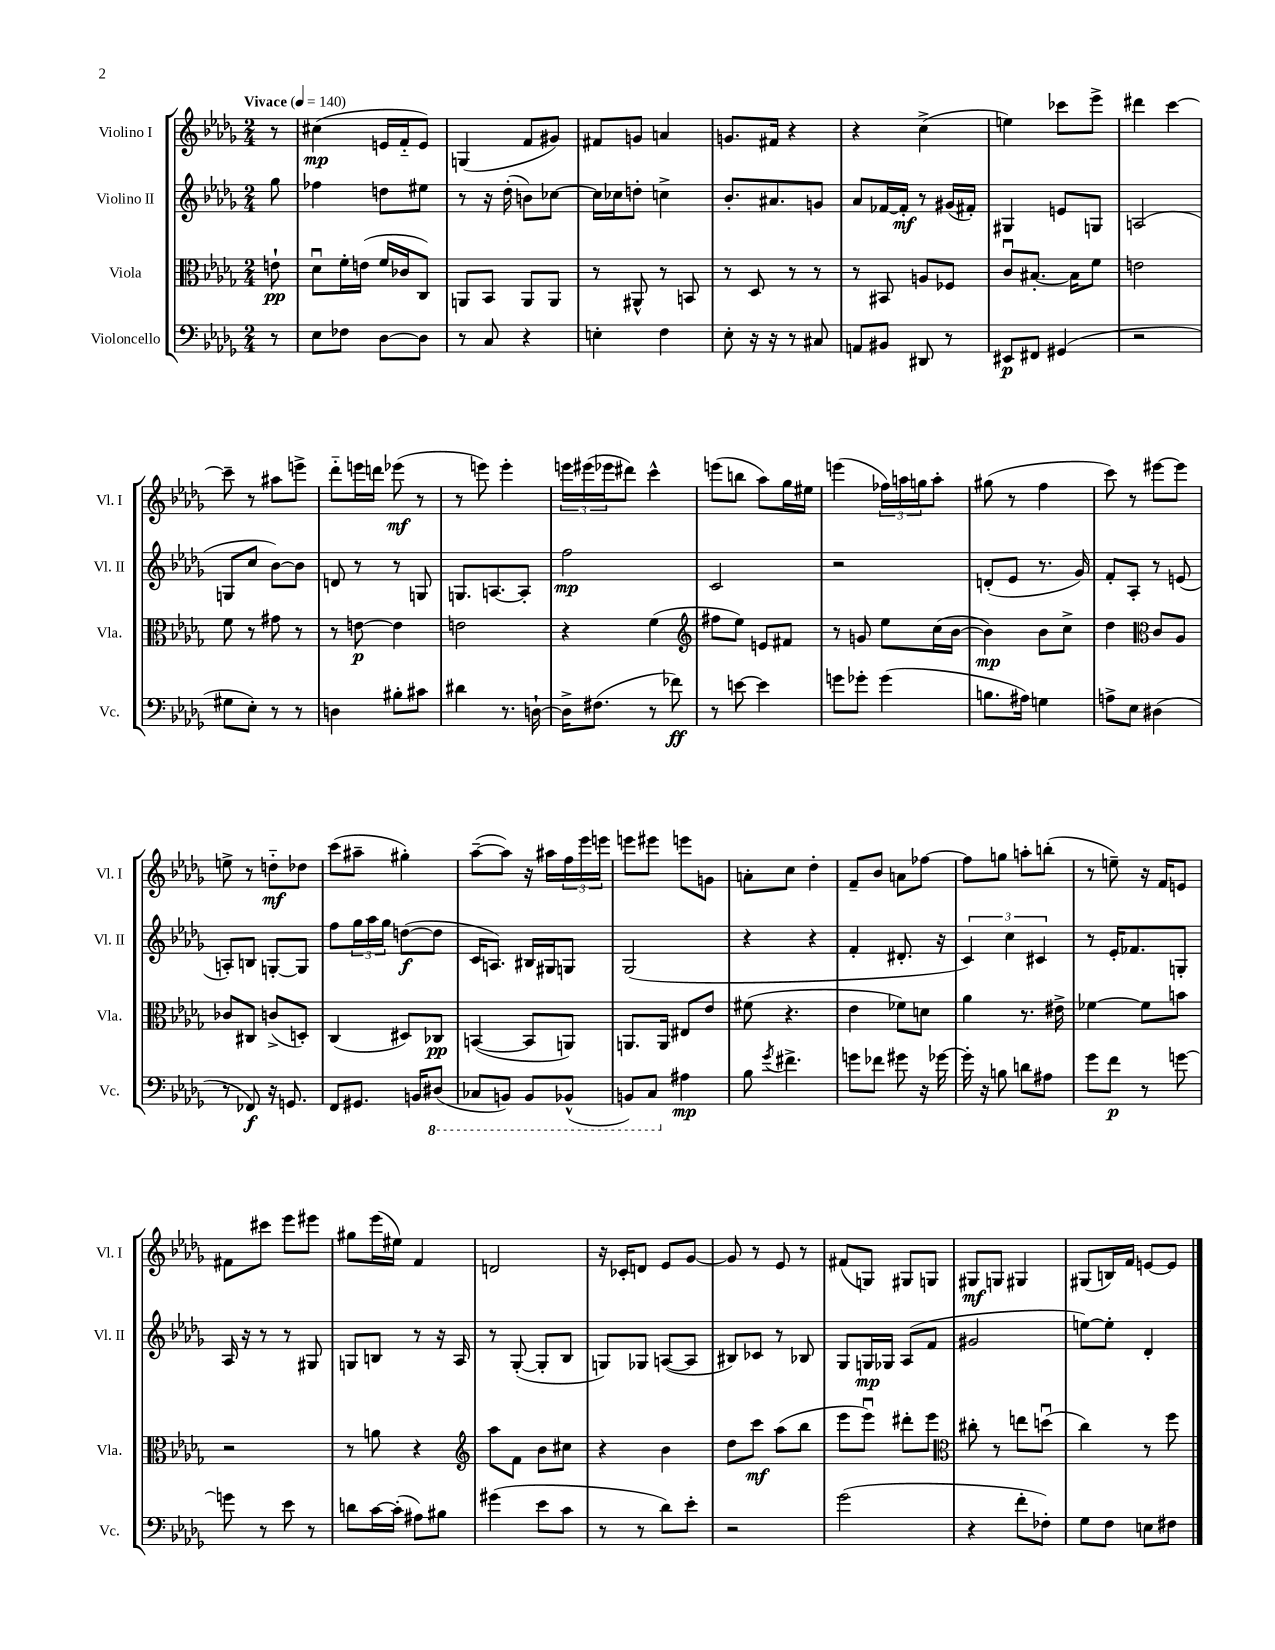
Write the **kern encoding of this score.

**kern	**dynam	**kern	**dynam	**kern	**dynam	**kern	**dynam
*part4	*part4	*part3	*part3	*part2	*part2	*part1	*part1
*staff4	*staff4	*staff3	*staff3	*staff2	*staff2	*staff1	*staff1
*I"Violoncello	*	*I"Viola	*	*I"Violino II	*	*I"Violino I	*
*I'Vc.	*	*I'Vla.	*	*I'Vl. II	*	*I'Vl. I	*
*clefF4	*	*clefC3	*	*clefG2	*	*clefG2	*
*k[b-e-a-d-g-]	*	*k[b-e-a-d-g-]	*	*k[b-e-a-d-g-]	*	*k[b-e-a-d-g-]	*
*M2/4	*	*M2/4	*	*M2/4	*	*M2/4	*
*MM140	*	*MM140	*	*MM140	*	*MM140	*
=	=	=	=	=	=	=	=
!	!	!	!	!	!	!LO:TX:a:B:t=Vivace	!
8r	.	8en`\	pp	8gg-\	.	8r	.
=1	=1	=1	=1	=1	=1	=1	=1
8E-\L	.	8d-u\L	.	4ff-X\	.	(4cc#X\	mp
8F-X\J	.	16f'\L	.	.	.	.	.
.	.	(16en\JJ	.	.	.	.	.
[8D-\L	.	16f/LL	.	8ddn\L	.	16en/LL	.
.	.	16c-X/J	.	.	.	16f/J	.
8D-\J]	.	8C/J)	.	8ee#X\J	.	8e/J)	.
=2	=2	=2	=2	=2	=2	=2	=2
8r	.	8AAn/L	.	8r	.	(4Gn/	.
8C/	.	8BB-/J	.	16r	.	.	.
.	.	.	.	(16dd-'\	.	.	.
4r	.	8AA/L	.	8bn\L)	.	8f/L	.
.	.	8AA/J	.	[8cc-X\J	.	8g#X/J)	.
=3	=3	=3	=3	=3	=3	=3	=3
4En'\	.	8r	.	16cc-\LL]	.	8f#X/L	.
.	.	.	.	16cc-X\J	.	.	.
.	.	8AA#X^^/	.	8ddn'\J	.	8gn/J	.
4F\	.	8r	.	4ccn^\	.	4an/	.
.	.	8BBn/	.	.	.	.	.
=4	=4	=4	=4	=4	=4	=4	=4
8E-'\	.	8r	.	8.b-'/L	.	8.gn/L	.
16r	.	8D-/	.	.	.	.	.
16r	.	.	.	8.a#X/	.	16f#X/Jk	.
8r	.	8r	.	.	.	4r	.
8C#X/	.	8r	.	8gn/J	.	.	.
=5	=5	=5	=5	=5	=5	=5	=5
8AAn/L	.	8r	.	8a-/L	.	4r	.
8BB#X/J	.	8BB#X/	.	[16f-X/L	.	.	.
.	.	.	.	16f-'/JJ]	mf	.	.
8DD#X/	.	8An/L	.	8r	.	(4cc^\	.
8r	.	8F-X/J	.	(16g#X/LL	.	.	.
.	.	.	.	16f#X'/JJ)	.	.	.
=6	=6	=6	=6	=6	=6	=6	=6
8EE#X/L	p	8cu/L	.	4G#X/	.	4een\)	.
8FF#X/J	.	[8.B#X'/J	.	.	.	.	.
(4GG#X/	.	.	.	8en/L	.	8ccc-X\L	.
.	.	16B#\KL]	.	.	.	.	.
.	.	8f\J	.	8Gn/J	.	8eee-^\J	.
=7	=7	=7	=7	=7	=7	=7	=7
2r	.	2en\	.	(2An/	.	4ddd#X\	.
.	.	.	.	.	.	[4ccc\	.
!!LO:LB:g=z
=8	=8	=8	=8	=8	=8	=8	=8
8G#X\L	.	8f\	.	8Gn/L	.	8ccc~\]	.
8E-'\J)	.	8r	.	8cc/J	.	8r	.
8r	.	8g#X\	.	[8b-\L)	.	8aa#X\L	.
8r	.	8r	.	8b-\J]	.	8eeen^\J	.
=9	=9	=9	=9	=9	=9	=9	=9
4Dn\	.	8r	.	8dn/	.	8ddd-\L	.
.	.	[8en\	p	8r	.	16eeen\L	.
.	.	.	.	.	.	16dddn\JJ	.
8B#X'\L	.	4e\]	.	8r	.	(8eee-X\	mf
8c#X\J	.	.	.	8Gn/	.	8r	.
=10	=10	=10	=10	=10	=10	=10	=10
4d#X\	.	2en\	.	8.Gn/L	.	8r	.
.	.	.	.	.	.	8eeen\)	.
.	.	.	.	[8.An/	.	.	.
8.r	.	.	.	.	.	4eee'\	.
.	.	.	.	8A'/J]	.	.	.
[16Dn`\	.	.	.	.	.	.	.
=11	=11	=11	=11	=11	=11	=11	=11
16D^\KL]	.	4r	.	2ff\	mp	24eeen\LL	.
.	.	.	.	.	.	(24eee#X\	.
(8.F#X\J	.	.	.	.	.	.	.
.	.	.	.	.	.	24eee-X\J	.
.	.	.	.	.	.	8ddd#X\J)	.
8r	.	(4f\	.	.	.	4ccc^^\	.
8f-X\)	ff	.	.	.	.	.	.
=12	=12	=12	=12	=12	=12	=12	=12
*	*	*clefG2	*	*	*	*	*
8r	.	8ff#X\L	.	2c/	.	(8eeen\L	.
[8en\	.	8ee-\J)	.	.	.	8bbn\J	.
4e\]	.	8en/L	.	.	.	8aa-\L)	.
.	.	8f#X/J	.	.	.	16gg-\L	.
.	.	.	.	.	.	16ee#X\JJ	.
=13	=13	=13	=13	=13	=13	=13	=13
8gn\L	.	8r	.	2r	.	(4eeen\	.
8g-X'\J	.	8gn/	.	.	.	.	.
(4g-\	.	8ee-\L	.	.	.	24ff-X\LL)	.
.	.	.	.	.	.	24aan\	.
.	.	.	.	.	.	24ggn\J	.
.	.	(16cc\L	.	.	.	8aa'\J	.
.	.	[16b-\JJ	.	.	.	.	.
=14	=14	=14	=14	=14	=14	=14	=14
8.Bn\L	.	4b-\])	mp	(8dn'/L	.	(8gg#X\	.
.	.	.	.	8e-/J	.	8r	.
16A#X\Jk)	.	.	.	.	.	.	.
4Gn\	.	8b-\L	.	8.r	.	4ff\	.
.	.	8cc^\J	.	.	.	.	.
.	.	.	.	16g-/)	.	.	.
=15	=15	=15	=15	=15	=15	=15	=15
8An^\L	.	4dd-\	.	8f'/L	.	8ccc\)	.
8E-\J	.	.	.	8A-'/J	.	8r	.
*	*	*clefC3	*	*	*	*	*
(4D#X\	.	8c/L	.	8r	.	[8eee#X\L	.
.	.	8A-/J	.	(8en/	.	8eee#\J]	.
!!LO:LB:g=z
=16	=16	=16	=16	=16	=16	=16	=16
8r	.	8c-X/L	.	8An'/L)	.	8een^\	.
8FF-X/)	f	8C#X/J	.	8Bn/J	.	8r	.
16r	.	(8cn^/L	.	[8Gn'/L	.	8ddn\L	mf
8.GGn/	.	.	.	.	.	.	.
.	.	8Dn'/J)	.	8G/J]	.	8dd-X\J	.
=17	=17	=17	=17	=17	=17	=17	=17
8FF/L	.	(4C/	.	8ff\L	.	(8ccc\L	.
8.GG#X/J	.	.	.	24gg-\L	.	8aa#X~\J	.
.	.	.	.	24aa-\	.	.	.
.	.	.	.	24gg-\JJ	.	.	.
.	.	8D#X/L)	.	([8ddn\L	f	4gg#X'\)	.
16BBn/KL	.	.	.	.	.	.	.
*8ba	*	*	*	*	*	*	*
(8DD#X/J	.	8C-X/J	pp	8dd\J]	.	.	.
=18	=18	=18	=18	=18	=18	=18	=18
8CC-X/L	.	([4BBn/	.	16c/KL	.	([8aa-~\L	.
.	.	.	.	8.An/J)	.	.	.
8BBBn/J)	.	.	.	.	.	8aa-\J])	.
8BBB/L	.	8BB/L]	.	16B#X/LL	.	16r	.
.	.	.	.	16G#X/J	.	16aa#X\LL	.
(8BBB-X^^/J	.	8AAn/J)	.	8Gn/J	.	24ff\	.
.	.	.	.	.	.	24eee-\	.
.	.	.	.	.	.	24eeen\JJ	.
=19	=19	=19	=19	=19	=19	=19	=19
8BBBn/L)	.	8.AAn/L	.	(2G-/	.	8eeen\L	.
8CC/J	.	.	.	.	.	8eee#X\J	.
.	.	16AA/Jk	.	.	.	.	.
*X8ba	*	*	*	*	*	*	*
4A#X\	mp	8E#X/L	.	.	.	8eeen\L	.
.	.	8e-/J	.	.	.	8gn\J	.
=20	=20	=20	=20	=20	=20	=20	=20
8B-\	.	(8f#X\	.	4r	.	8an'\L	.
8qg-/	.	.	.	.	.	.	.
4.f#X^\	.	4.r	.	.	.	8cc\J	.
.	.	.	.	4r	.	4dd-'\	.
=21	=21	=21	=21	=21	=21	=21	=21
8gn\L	.	4e-\	.	4f'/	.	8f~/L	.
8f-X\J	.	.	.	.	.	8b-/J	.
8g#X\	.	8f-X\L)	.	8.d#X'/	.	8an\L	.
16r	.	8dn\J	.	.	.	[8ff-X\J	.
[16g-X\	.	.	.	16r	.	.	.
=22	=22	=22	=22	=22	=22	=22	=22
16g-'\]	.	4a-\	.	6c/)	.	8ff-\L]	.
16r	.	.	.	.	.	.	.
8Bn\	.	.	.	.	.	8ggn\J	.
.	.	.	.	6cc\	.	.	.
8dn\L	.	8.r	.	.	.	8aan'\L	.
.	.	.	.	6c#X/	.	.	.
8A#X\J	.	.	.	.	.	(8bbn'\J	.
.	.	16e#X^\	.	.	.	.	.
=23	=23	=23	=23	=23	=23	=23	=23
8g-\L	.	[4f-X\	.	8r	.	8r	.
8f\J	p	.	.	16e-'/KL	.	8een~\)	.
.	.	.	.	8.f-X/	.	.	.
8r	.	8f-\L]	.	.	.	16r	.
.	.	.	.	.	.	16f/KL	.
[8gn\	.	8bn\J	.	8Gn'/J	.	8en/J	.
!!LO:LB:g=z
=24	=24	=24	=24	=24	=24	=24	=24
8gn\]	.	2r	.	16A-/	.	8f#X\L	.
.	.	.	.	16r	.	.	.
8r	.	.	.	8r	.	8ccc#X\J	.
8e-\	.	.	.	8r	.	8eee-\L	.
8r	.	.	.	8G#X/	.	8eee#X\J	.
=25	=25	=25	=25	=25	=25	=25	=25
8dn\L	.	8r	.	8Gn/L	.	8gg#X\L	.
[16c\L	.	8an\	.	8Bn/J	.	(16eee-\L	.
(16c'\JJ]	.	.	.	.	.	16ee#X\JJ)	.
8A#X\L)	.	4r	.	8r	.	4f/	.
8B#X\J	.	.	.	16r	.	.	.
.	.	.	.	16A-/	.	.	.
=26	=26	=26	=26	=26	=26	=26	=26
*	*	*clefG2	*	*	*	*	*
(4g#X\	.	8aa-\L	.	8r	.	2dn/	.
.	.	8f\J	.	([8G-'/	.	.	.
8e-\L	.	8b-\L	.	8G-'/L]	.	.	.
8c\J	.	8cc#X\J	.	8B-/J	.	.	.
=27	=27	=27	=27	=27	=27	=27	=27
8r	.	4r	.	8Gn/L)	.	16r	.
.	.	.	.	.	.	16c-X'/KL	.
8r	.	.	.	8G-X/J	.	8dn/J	.
8d-\L)	.	4b-\	.	([8An/L	.	8e-/L	.
8e-'\J	.	.	.	8A/J]	.	[8g-/J	.
=28	=28	=28	=28	=28	=28	=28	=28
2r	.	8dd-\L	.	8B#X/L)	.	8g-/]	.
.	.	8ccc\J	mf	8c-X/J	.	8r	.
.	.	(8aa-\L	.	8r	.	8e-/	.
.	.	8bb-\J	.	8B-X/	.	8r	.
=29	=29	=29	=29	=29	=29	=29	=29
(2g-\	.	8eee-\L	.	8G-/L	.	(8f#X/L	.
.	.	8eee-u\J)	.	16Gn/L	mp	8Gn/J)	.
.	.	.	.	16G-X/JJ	.	.	.
.	.	8ddd#X'\L	.	(8A-/L	.	8G#X/L	.
.	.	8eee-\J	.	8f/J	.	8Gn/J	.
=30	=30	=30	=30	=30	=30	=30	=30
*	*	*clefC3	*	*	*	*	*
4r	.	8cc#X'\	.	2g#X/	.	8G#X/L	mf
.	.	8r	.	.	.	8Gn/J	.
8f'\L	.	8een\L	.	.	.	4G#X/	.
8F-X'\J)	.	(8ddnu\J	.	.	.	.	.
=31	=31	=31	=31	=31	=31	=31	=31
8G-\L	.	4cc\)	.	[8een\L)	.	(8G#X/L	.
8F\J	.	.	.	8ee'\J]	.	16Bn/L)	.
.	.	.	.	.	.	16f/JJ	.
8En\L	.	8r	.	4d-'/	.	[8en/L	.
8F#X\J	.	8ff\	.	.	.	8e/J]	.
==	==	==	==	==	==	==	==
*-	*-	*-	*-	*-	*-	*-	*-
